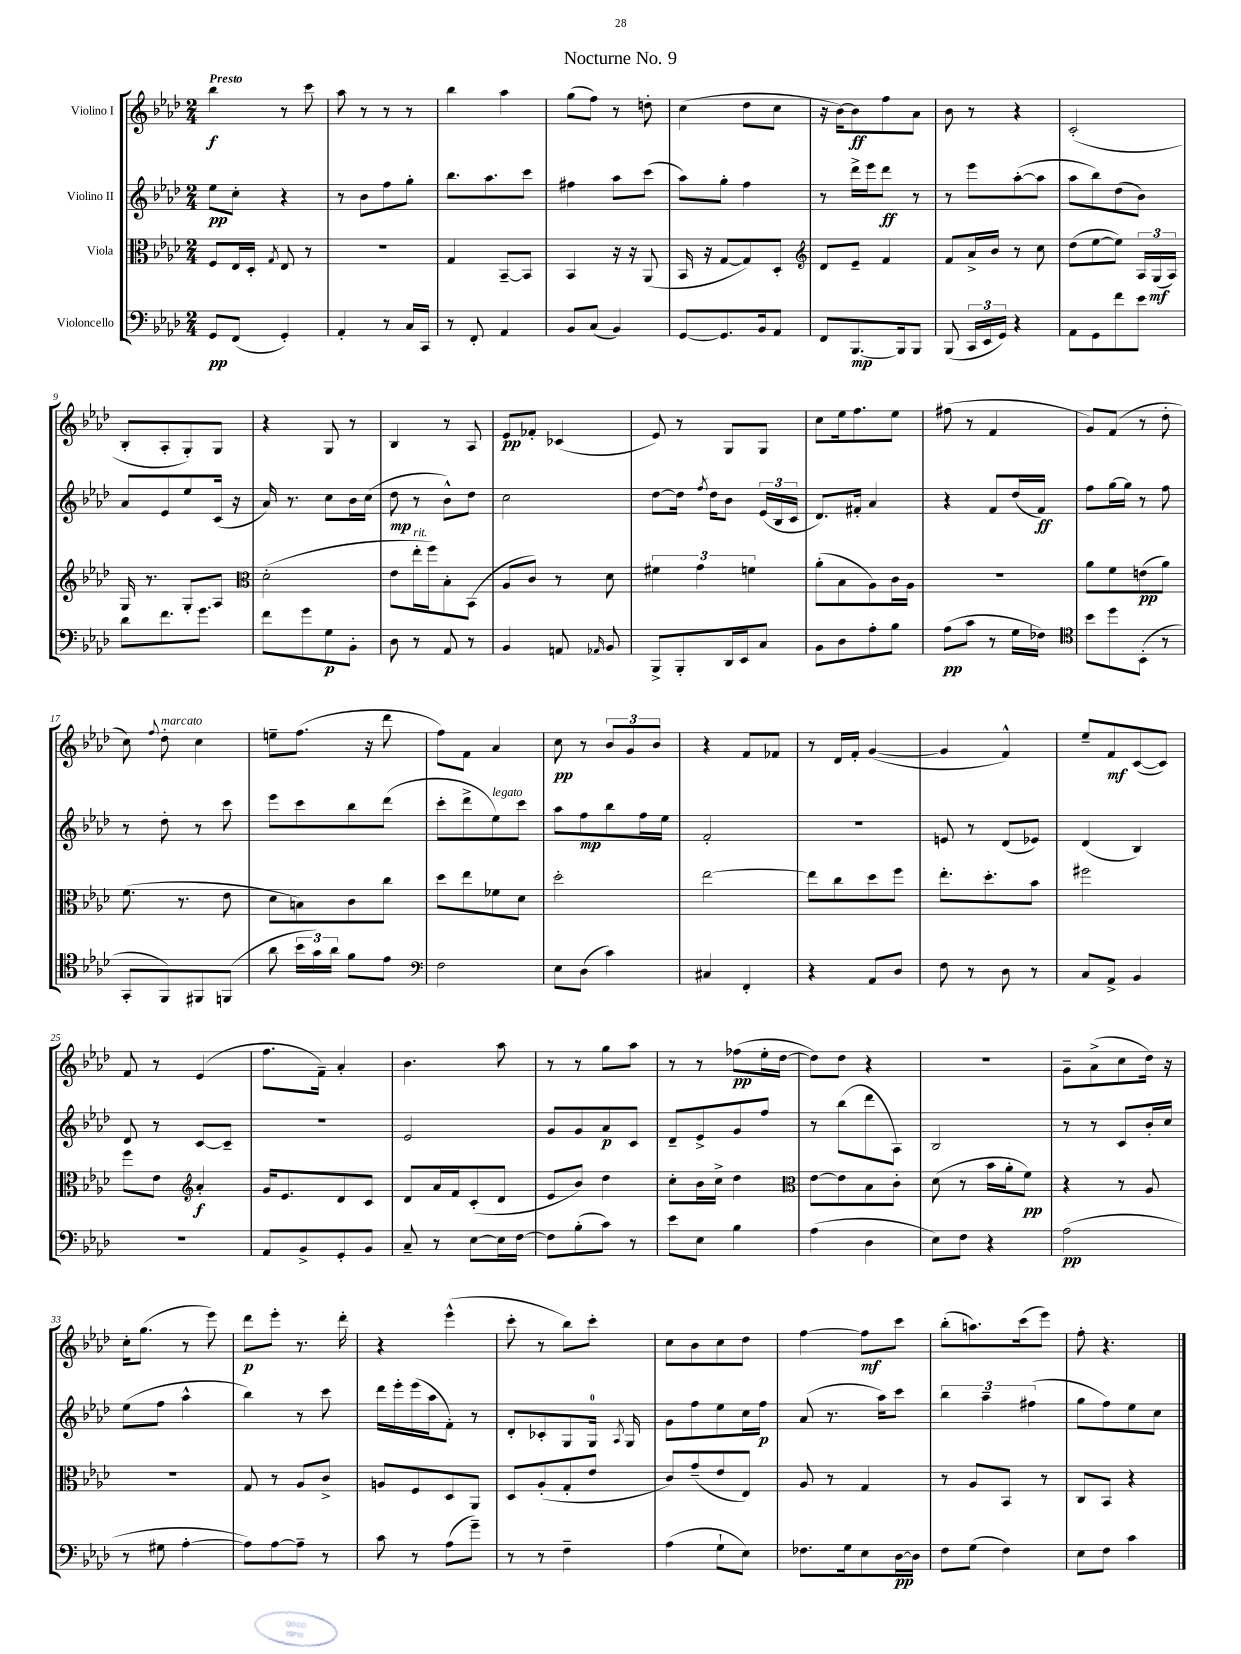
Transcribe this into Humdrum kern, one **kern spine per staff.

**kern	**kern	**kern	**kern
*staff4	*staff3	*staff2	*staff1
*clefF4	*clefC3	*clefG2	*clefG2
*k[b-e-a-d-]	*k[b-e-a-d-]	*k[b-e-a-d-]	*k[b-e-a-d-]
*M2/4	*M2/4	*M2/4	*M2/4
8GG/L	8F/L	8ee-\L	4bb-\
(8FF/J	16E-/L	8cc'\J	.
.	16D-'/JJ	.	.
.	8qG/	.	.
4GG'/)	8E-/	4r	8r
.	8r	.	8ccc\
=	=	=	=
4AA-'/	2r	8r	8aa-\
.	.	8b-\L	8r
8r	.	8ff\	8r
16C/LL	.	8gg'\J	8r
16CC/JJ	.	.	.
=	=	=	=
8r	4G/	8.bb-\L	4bb-\
8FF'/	.	.	.
.	.	8.aa-\	.
4AA-/	[8BB-~/L	.	4aa-\
.	8BB-/]J	8ccc\J	.
=	=	=	=
8BB-/L	4BB-/	4ff#\	(8gg\L
(8C/J	.	.	8ff\J)
4BB-/)	16r	8aa-\L	8r
.	16r	.	.
.	(8AA-/	(8ccc\J	8dd'\
=	=	=	=
[8GG/L	16BB-/	8aa-\L)	(4cc\
.	16r	.	.
8.GG/]	[8G/L	8gg'\J	.
.	8G/])	4ff\	8dd-\L
16BB-/k	.	.	.
8AA-/J	8D-'/J	.	8cc\J
=	=	=	=
*	*clefG2	*	*
8FF/L	8d-/L	8r	16r
.	.	.	[16b-\LK)
[8.BBB-/	8e-~/J	16ddd-^\LL	8b-\]
.	.	16eee-\J	.
.	4f/	8ddd-\J	8ff\
16BBB-/]k	.	.	.
8BBB-/J	.	8r	8a-\J
=	=	=	=
(8BBB-/	8f/L	8r	8b-\
24CC/LL	16a-^/L	8eee-\L	8r
24EE-/	.	.	.
.	16b-/JJ	.	.
24GG/JJ)	.	.	.
4r	8r	([8aa-'\	4r
.	8cc\	8aa-\]J	.
=	=	=	=
8AA-\L	(8dd-\L	8aa-\L	(2c'/
8GG\	[8ee-\	8bb-\)	.
8f\	8ee-\]J)	(8dd-\	.
8e-\J	24A-/LL	8b-\J)	.
.	(24G/	.	.
.	24A-/JJ)	.	.
=	=	=	=
8d-\L	16G/	8a-/L	8B-'/L
.	8.r	.	.
8.f\	.	8e-/	8A-'/
.	8G'/L	8ee-/	8G'/)
8.g\J	.	.	.
.	8A-/J	(16c/Jk	8G/J
.	.	16r	.
=	=	=	=
*	*clefC3	*	*
8f\L	(2d-'\	16a-/)	4r
.	.	8.r	.
8g\	.	.	.
8G\	.	8cc\L	8G/
8BB-'\J	.	16b-\L	8r
.	.	(16cc\JJ	.
=	=	=	=
8D-\	8e-\L	8dd-\	4B-/
8r	16ee-'\L	8r	.
.	16ff\J)	.	.
8AA-/	8B-'\	8b-^^\L)	8r
8r	(8BB-\J	8dd-\J	8A-/
=	=	=	=
4BB-/	8A-/L	2cc\	8e-/L
.	8c/J)	.	8f-'/J
8AA/	8r	.	(4c-/
16qqAA-/	.	.	.
8BB-/	8d-\	.	.
=	=	=	=
8BBB-^/L	6f#\	[8dd-\L	8e-/)
8BBB-'/	.	16dd-\]Jk	8r
.	6g\	.	.
.	.	8qff/	.
.	.	16dd-\LK	.
16DD-/L	.	8b-\J	8G/L
16EE-/J	.	.	.
.	6f\	.	.
8C/J	.	(24e-/LL	8G/J
.	.	24B-/	.
.	.	24c/JJ	.
=	=	=	=
8BB-\L	(8a-'\L	8.d-/L)	8cc\L
8D-\	8B-\	.	16ee-\k
.	.	16f#'/Jk	8.ff\
8A-'\	8A-\)	4a-/	.
8B-\J	16c\L	.	8ee-\J
.	16A-\JJ	.	.
=	=	=	=
(8A-\L	2r	4r	(8ff#\
8c\J	.	.	8r
8r	.	8f/L	4f/
16G\LL	.	(16dd-/L	.
16F-\JJ)	.	16f/JJ)	.
=	=	=	=
*clefC4	*	*	*
8b-\L	8a-\L	8ff\L	8g/L)
8dd-\	8f\	[16gg\L	(8f/J
.	.	16gg\]JJ	.
(8BB-'\J	(8e\	8r	8r
8r	8a-\J)	8ff\	8dd-'\
=	=	=	=
8GG'/L	(8.f\	8r	8cc\)
.	.	.	8qqff/
8FF/)	.	8dd-'\	8dd-'\
.	8.r	.	.
8FF#/	.	8r	4cc\
(8FF/J	8e-\	8ccc\	.
=	=	=	=
8a-\	8d-\L	8eee-\L	8ee~\L
24b-\LL	8B\)	8ccc\	(8.ff\J
24g\)	.	.	.
24a-\JJ	.	.	.
8f\L	8c\	8bb-\	.
.	.	.	16r
8e-\J	8cc\J	(8ddd-\J	8ddd-\
=	=	=	=
*clefF4	*	*	*
2F\	8dd-\L	8ccc'\L	8ff\L)
.	8ee-\	8ddd-^\	8f\J
.	8f-\	8ee-\)	4a-/
.	8d-\J	8ccc\J	.
=	=	=	=
8E-\L	2dd-'\	8aa-\L	8cc\
(8D-\J	.	8ff\	8r
4c\)	.	8bb-\	12b-/L
.	.	.	12g/
.	.	16ff\L	.
.	.	.	12b-/J
.	.	16ee-\JJ	.
=	=	=	=
4C#/	[2ee-\	2f'/	4r
4FF'/	.	.	8f/L
.	.	.	8f-/J
=	=	=	=
4r	8ee-\]L	2r	8r
.	8cc\	.	16d-/LL
.	.	.	16f'/JJ
8AA-/L	8dd-\	.	([4g/
8D-/J	8ff\J	.	.
=	=	=	=
8F\	8.ee-'\L	8e/	4g/]
8r	.	8r	.
.	8.dd-'\	.	.
8D-\	.	(8d-/L	4f^^/)
8r	8b-\J	8e-/J)	.
=	=	=	=
8C/L	2ff#\	(4d-/	8ee-~/L
8AA-^/J	.	.	8f/
4BB-/	.	4B-/)	([8c/
.	.	.	8c/]J)
=	=	=	=
2r	8ff\L	8d-/	8f/
.	8e-\J	8r	8r
*	*clefG2	*	*
.	4a-'/	[8c/L	(4e-/
.	.	8c~/]J	.
=	=	=	=
8AA-/L	16g/LK	2r	8.ff\L
.	8.e-/	.	.
8BB-^/	.	.	.
.	.	.	16f~\Jk)
8GG'/	8d-/	.	4a-'/
8BB-/J	8c/J	.	.
=	=	=	=
8C~/	8d-/L	2e-/	4.b-\
8r	16a-/L	.	.
.	16f/J	.	.
[8E-\L	(8c'/	.	.
16E-\]L	8d-/J	.	8aa-\
[16F\JJ	.	.	.
=	=	=	=
8F\]L	8e-/L	8g/L	8r
(8B-'\	8b-/J)	8g/	8r
8c\J)	4dd-\	8a-/	8gg\L
8r	.	8c/J	8aa-\J
=	=	=	=
8e-\L	8cc'\L	8d-~/L	8r
8E-\J	16b-\L	8e-^/	8r
.	16cc^\JJ	.	.
4B-\	4dd-\	8g/	(8ff-\L
.	.	8ff/J	16ee-'\L
.	.	.	[16dd-\JJ
=	=	=	=
*	*clefC3	*	*
(4A-\	[8e-\L	8r	8dd-\]L)
.	8e-\]	(8bb-\L	8dd-\J
4D-\	8B-\	8ddd-\	4r
.	8c'\J	8A-\J)	.
=	=	=	=
8E-\L)	(8d-\	2B-/	2r
8F\J	8r	.	.
4r	16b-\LL	.	.
.	16a-'\J	.	.
.	8f\J)	.	.
=	=	=	=
(2A-\	4r	8r	8g~\L
.	.	8r	(8a-^\
.	8r	8c/L	8cc\
.	8A-/	16b-'/L	16dd-\Jk)
.	.	16cc/JJ	16r
=	=	=	=
8r	2r	(8ee-\L	16cc'\LK
.	.	.	(8.gg\J
8G#\	.	8ff\J	.
[4A-'\	.	4aa-^^\	8r
.	.	.	8eee-\)
=	=	=	=
8A-\]L)	8G/	4bb-\)	8ddd-\L
[8A-\	8r	.	8eee-'\J
8A-~\]J	8A-/L	8r	8.r
8r	8c^/J	8ccc\	.
.	.	.	16ddd-'\
=	=	=	=
8c\	8A/L	16ddd-\LL	4r
.	.	16eee-'\	.
8r	8F/	(16eee-\	.
.	.	16aa-\J	.
(8A-\L	8D-/	8f'\J)	(4eee-^^\
8g~\J)	8AA-/J	8r	.
=	=	=	=
8r	8D-/L	8d-'/L	8ccc'\
8r	(8A-'/	8c-'/	8r
4F~\	8G'/	8G/	8bb-\L)
.	8e-/J	16G/Jk	8ccc'\J
.	.	8qA-/	.
.	.	16G/	.
=	=	=	=
(4A-\	8c/L)	8g\L	8cc\L
.	(8g~/	8ff\	8b-\
8G`\L	8e-/	8ee-\	8cc\
8E-\J)	8E-/J)	16cc\L	8dd-\J
.	.	16ff\JJ	.
=	=	=	=
8.F-\L	8A-/	(8a-/	[4ff\
.	8r	8.r	.
16G\k	.	.	.
8E-\	4G/	.	8ff\]L
.	.	16aa-\LK)	.
[16D-\L	.	8ccc\J	8ccc\J
16D-\]JJ	.	.	.
=	=	=	=
8F\L	8r	6bb-\	(8bb-'\L
(8G\J	8A-/L	.	8.aa\)
.	.	6aa-~\	.
4F\)	8BB-/J	.	.
.	.	.	(16ccc\k
.	.	(6ff#\	.
.	8r	.	8eee-\J)
=	=	=	=
8E-\L	8C/L	8gg\L	8ff'\
8F\J	8BB-/J	8ff\)	4.r
4c\	4r	8ee-\	.
.	.	8cc\J	.
==	==	==	==
*-	*-	*-	*-
